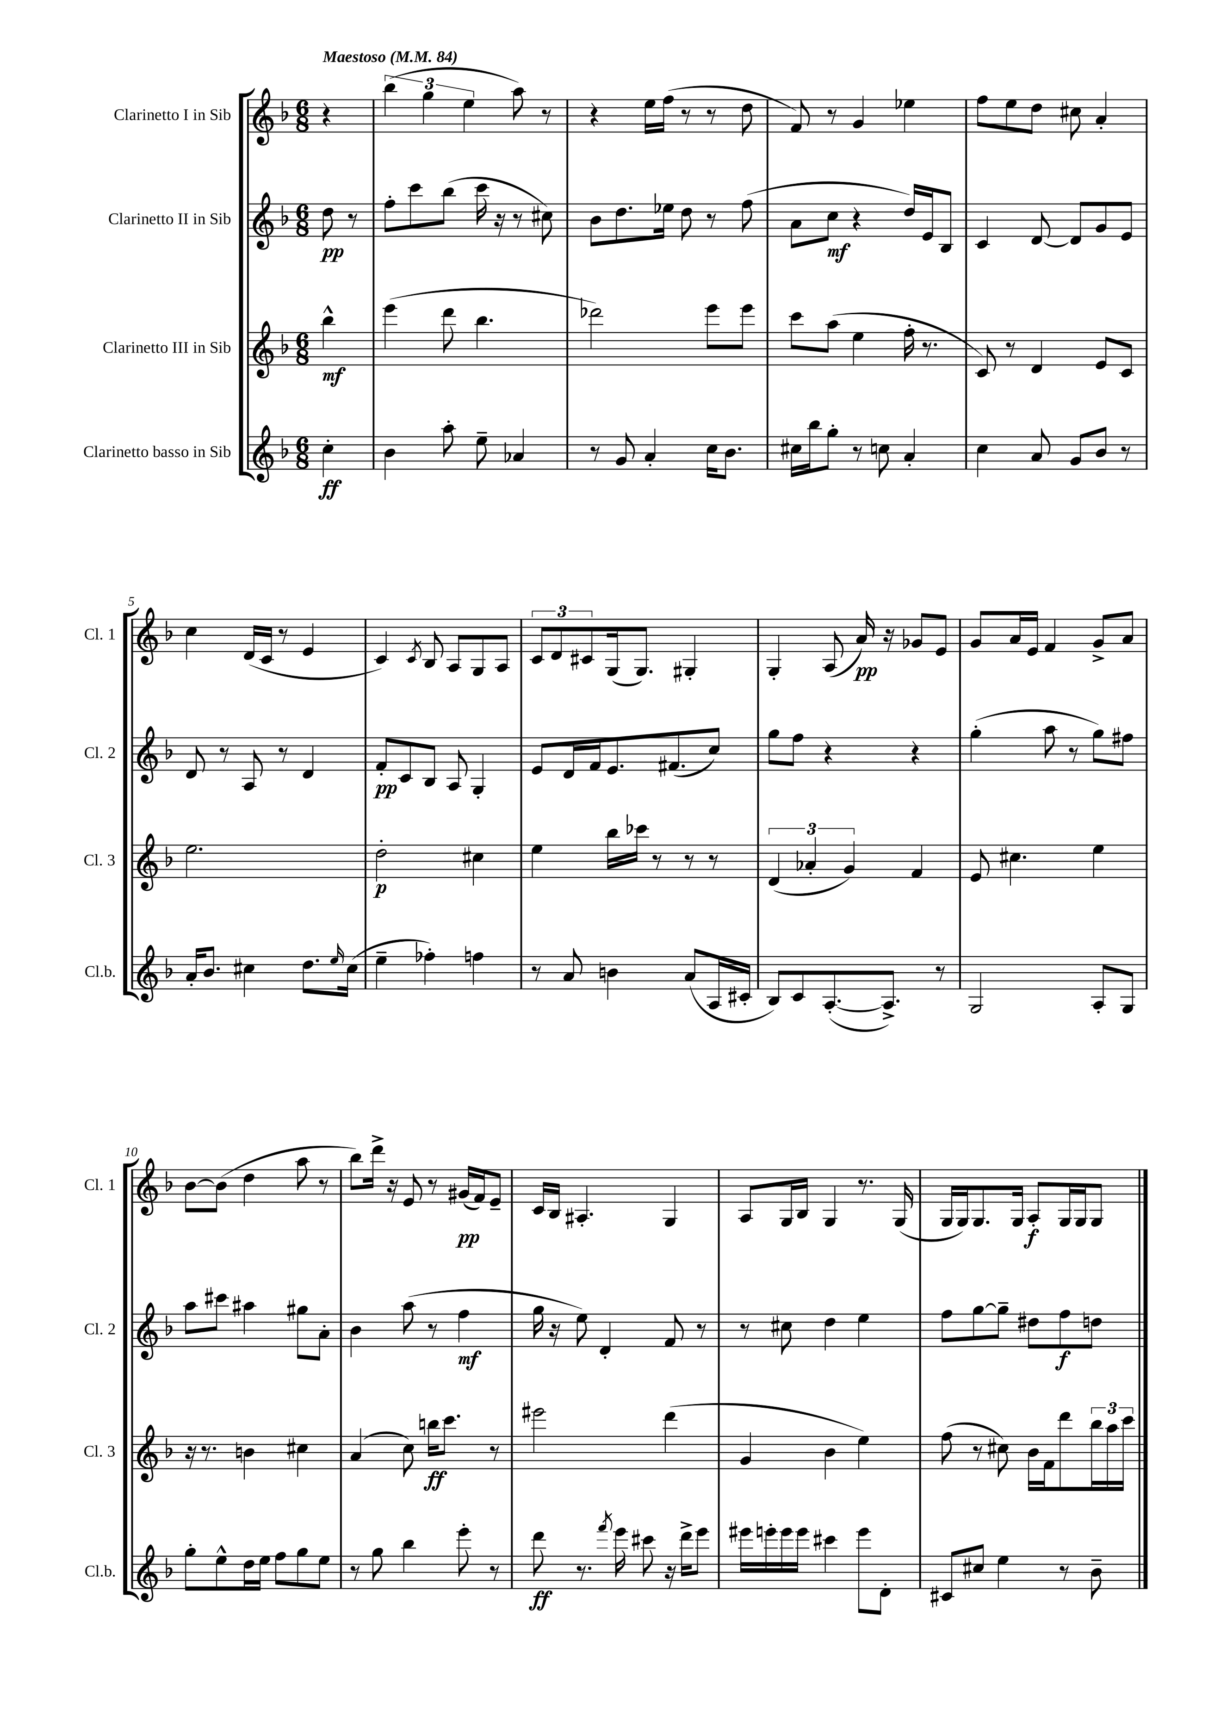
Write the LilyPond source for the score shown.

<<
\new StaffGroup <<
\new Staff = "s0" \with { instrumentName = "Clarinetto I in Sib" shortInstrumentName = "Cl. 1" } {
    \clef treble \key f \major \numericTimeSignature \time 6/8 \partial 4 \tempo "Maestoso" 4 = 84
    r4 |
    \tuplet 3/2 { bes''4( g''4 e''4 } a''8) r8 |
    r4 e''16 f''16( r8 r8 d''8 |
    f'8) r8 g'4 ees''4 |
    f''8 e''8 d''8 cis''8 a'4-. |
    c''4 d'16( c'16 r8 e'4 |
    c'4) \acciaccatura { c'8 } bes8 a8 g8 a8 |
    \tuplet 3/2 { c'8 d'8 cis'8 } g16( g8.) gis4-. |
    g4-. a8( a'16\pp) r16 ges'8 e'8 |
    g'8 a'16 e'16 f'4 g'8-> a'8 |
    bes'8~ bes'8( d''4 a''8 r8 |
    bes''8) d'''16-> r16 e'8 r8 gis'16\pp( f'16) e'8-- |
    c'16 bes16 ais4.-. g4 |
    a8 g16 bes16 g4 r8. g16( |
    g16 g16) g8. g16 a8-.\f g16 g16 g8 \bar "|." |
}
\new Staff = "s1" \with { instrumentName = "Clarinetto II in Sib" shortInstrumentName = "Cl. 2" } {
    \clef treble \key f \major \numericTimeSignature \time 6/8 \partial 4
    d''8\pp r8 |
    f''8-. c'''8 bes''8( c'''16 r16 r8 cis''8) |
    bes'8 d''8. ees''16 d''8 r8 f''8( |
    a'8 c''8\mf r4 d''16) e'16 bes8 |
    c'4 d'8~ d'8 g'8 e'8 |
    d'8 r8 a8 r8 d'4 |
    f'8-.\pp c'8 bes8 a8 g4-. |
    e'8 d'16 f'16 e'8. fis'8.( c''8) |
    g''8 f''8 r4 r4 |
    g''4-.( a''8 r8 g''8) fis''8 |
    a''8 cis'''8 ais''4 gis''8 a'8-. |
    bes'4 a''8( r8 f''4\mf |
    g''16 r16 e''8) d'4-. f'8 r8 |
    r8 cis''8 d''4 e''4 |
    f''8 g''8~ g''8-- dis''8 f''8\f d''8 \bar "|." |
}
\new Staff = "s2" \with { instrumentName = "Clarinetto III in Sib" shortInstrumentName = "Cl. 3" } {
    \clef treble \key f \major \numericTimeSignature \time 6/8 \partial 4
    bes''4-^\mf |
    e'''4( d'''8 bes''4. |
    des'''2) e'''8 e'''8 |
    c'''8 a''8( e''4 f''16-. r8. |
    c'8) r8 d'4 e'8 c'8 |
    e''2. |
    d''2-.\p cis''4 |
    e''4 bes''16 ces'''16 r8 r8 r8 |
    \tuplet 3/2 { d'4( aes'4-. g'4) } f'4 |
    e'8 cis''4. e''4 |
    r16 r8. b'4 cis''4 |
    a'4( c''8) b''16\ff c'''8. r8 |
    eis'''2 d'''4( |
    g'4 bes'4 e''4) |
    f''8( r8 cis''8) bes'16 f'16 d'''8 \tuplet 3/2 { bes''16 a''16 c'''16 } \bar "|." |
}
\new Staff = "s3" \with { instrumentName = "Clarinetto basso in Sib" shortInstrumentName = "Cl.b." } {
    \clef treble \key f \major \numericTimeSignature \time 6/8 \partial 4
    c''4-.\ff |
    bes'4 a''8-. e''8-- aes'4 |
    r8 g'8 a'4-. c''16 bes'8. |
    cis''16 bes''16 g''8-. r8 c''8 a'4-. |
    c''4 a'8 g'8 bes'8 r8 |
    a'16-. bes'8. cis''4 d''8. \grace { e''16 } cis''16( |
    e''4-- fes''4-.) f''4 |
    r8 a'8 b'4 a'8( a16 cis'16-. |
    bes8) c'8 a8.~-.( a8.->) r8 |
    g2 a8-. g8 |
    g''8-. e''8-^ d''16 e''16 f''8 g''8 e''8 |
    r8 g''8 bes''4 e'''8-. r8 |
    d'''8\ff r8. \acciaccatura { f'''8 } e'''16 cis'''8 r16 d'''16-> e'''8 |
    eis'''16 e'''16-. e'''16 e'''16 cis'''4 e'''8 d'8-. |
    cis'8 cis''8 e''4 r8 bes'8-- \bar "|." |
}
>>
>>
